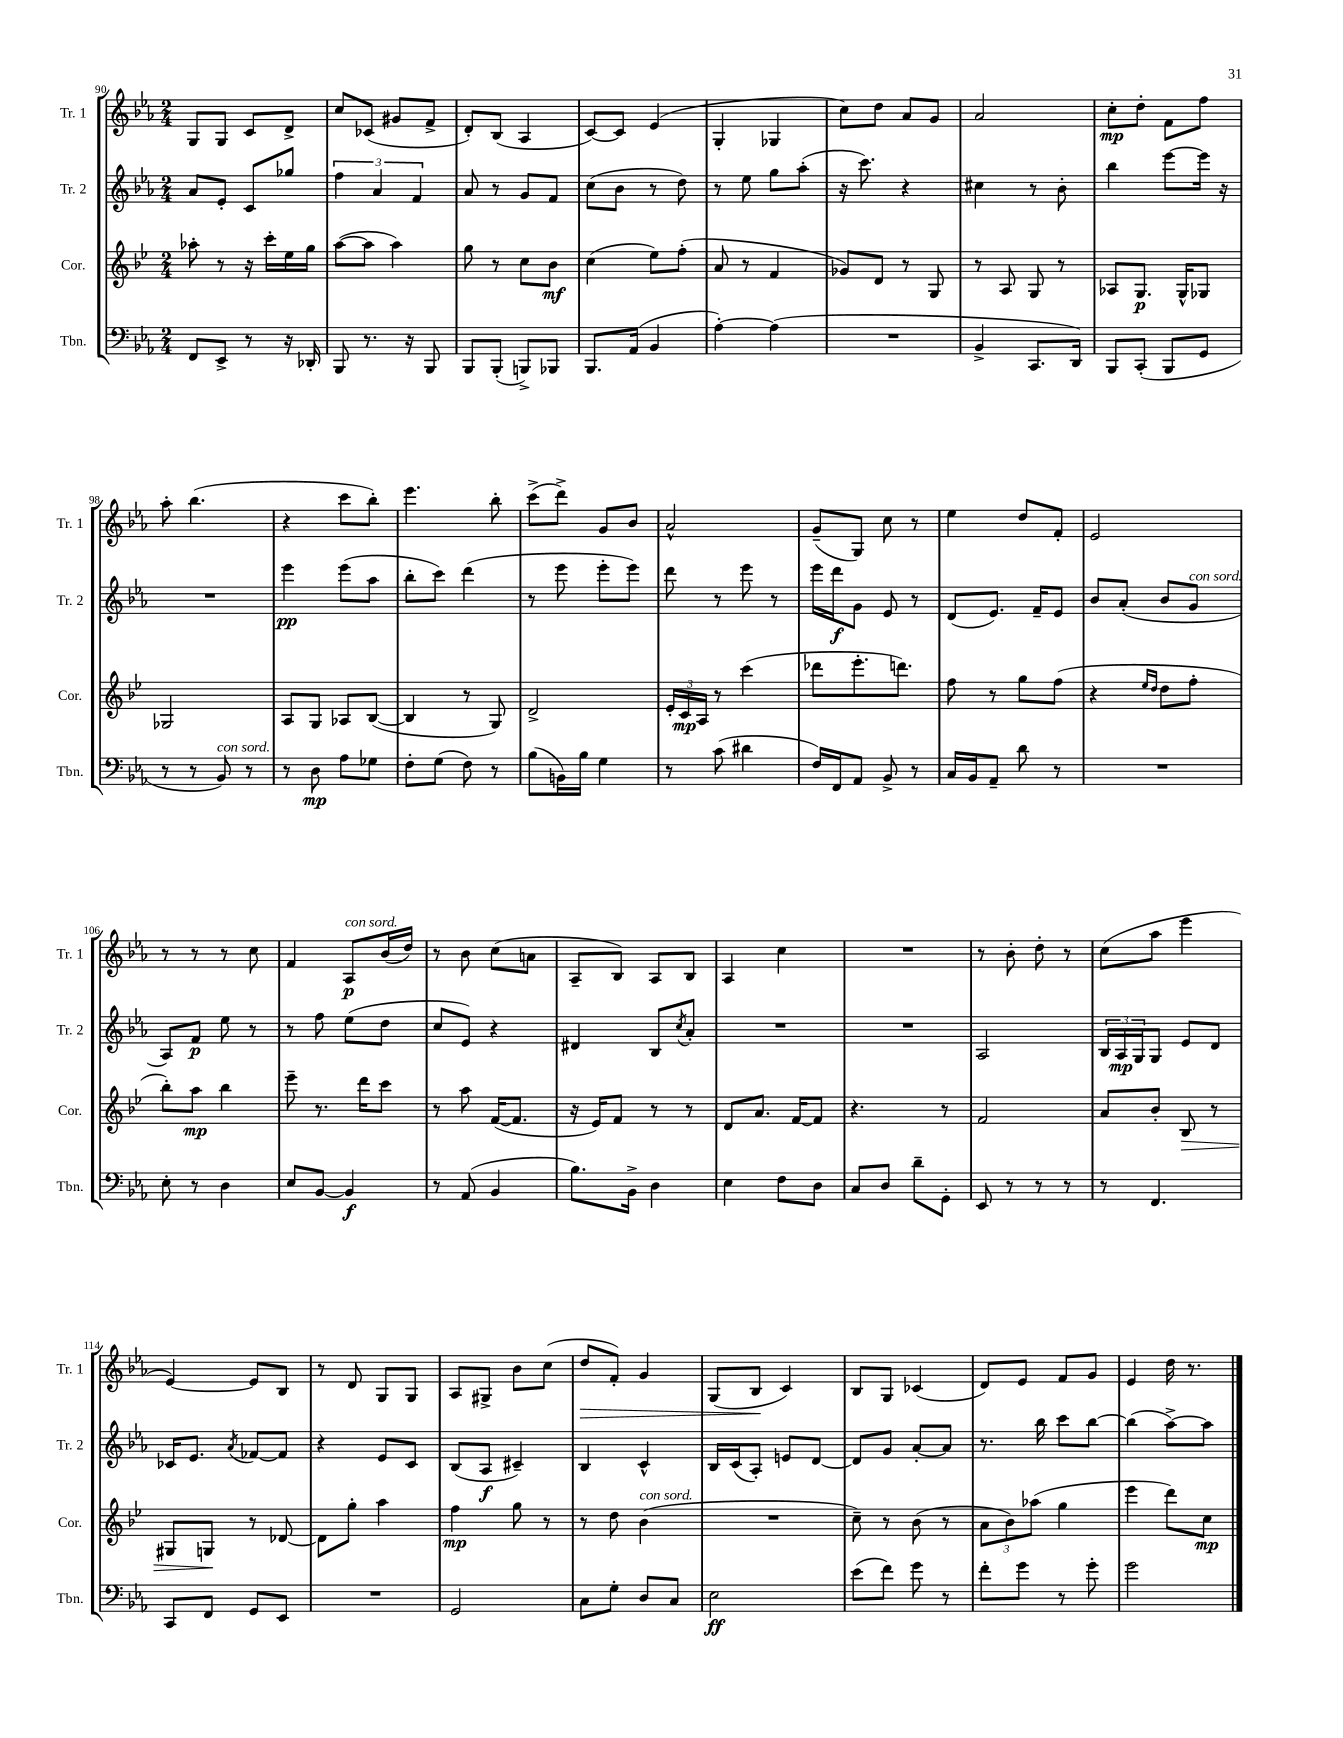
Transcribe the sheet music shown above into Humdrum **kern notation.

**kern	**kern	**kern	**kern
*staff4	*staff3	*staff2	*staff1
*clefF4	*clefG2	*clefG2	*clefG2
*k[b-e-a-]	*k[b-e-]	*k[b-e-a-]	*k[b-e-a-]
*M2/4	*M2/4	*M2/4	*M2/4
8FF	8aa-'	8a-	8G
8EE-^	8r	8e-'	8G
8r	16r	8c	8c
.	16ccc'	.	.
16r	16ee-	8gg-	8d^
16DD-'	16gg	.	.
=	=	=	=
8BBB-	([8aa	6ff	8cc
8.r	8aa]	.	(8c-
.	.	6a-	.
.	4aa)	.	8g#
16r	.	.	.
.	.	6f	.
8BBB-	.	.	8f^
=	=	=	=
8BBB-	8gg	8a-	8d')
(8BBB-'	8r	8r	(8B-
8BBB^)	8cc	8g	4A-
8BBB-	8b-	8f	.
=	=	=	=
8.BBB-	(4cc	(8cc	[8c)
.	.	8b-	8c]
(16AA-	.	.	.
4BB-	8ee-)	8r	(4e-
.	(8ff'	8dd)	.
=	=	=	=
[4A-')	8a	8r	4G'
.	8r	8ee-	.
(4A-]	4f	8gg	4G-
.	.	(8aa-'	.
=	=	=	=
2r	8g-)	16r	8cc)
.	.	8.ccc)	.
.	8d	.	8dd
.	8r	4r	8a-
.	8G	.	8g
=	=	=	=
4BB-^	8r	4cc#	2a-
.	8A	.	.
8.CC	8G	8r	.
.	8r	8b-'	.
16DD)	.	.	.
=	=	=	=
8BBB-	8A-	4bb-	8cc'
(8CC'	8.G	.	8dd'
8BBB-	.	[8eee-	8f
.	16G^^	.	.
8GG	8G-	16eee-]	8ff
.	.	16r	.
=	=	=	=
8r	2G-	2r	8aa-'
8r	.	.	(4.bb-
8BB-)	.	.	.
8r	.	.	.
=	=	=	=
8r	8A	4eee-	4r
8D	8G	.	.
8A-	8A-	(8eee-	8ccc
8G-	([8B-	8aa-	8bb-')
=	=	=	=
8F'	4B-]	8bb-'	4.eee-
(8G	.	8ccc)	.
8F)	8r	(4ddd	.
8r	8G)	.	8bb-'
=	=	=	=
(8B-	2d^	8r	(8ccc^
16BB)	.	8eee-	8ddd^)
16B-	.	.	.
4G	.	8eee-'	8g
.	.	8eee-)	8b-
=	=	=	=
8r	24e-'	8ddd	2a-^^
.	24c	.	.
.	24A	.	.
(8c	8r	8r	.
4d#	(4ccc	8eee-	.
.	.	8r	.
=	=	=	=
16F)	8ddd-	16eee-	(8g~
16FF	.	16ddd	.
8AA-	8.eee-'	8g	8G)
8BB-^	.	8e-	8cc
.	8.ddd)	.	.
8r	.	8r	8r
=	=	=	=
16C	8ff	(8d	4ee-
16BB-	.	.	.
8AA-~	8r	8.e-)	.
8d	8gg	.	8dd
.	.	16f~	.
8r	(8ff	8e-	8f'
=	=	=	=
2r	4r	8b-	2e-
.	.	(8a-'	.
.	16qqee-	.	.
.	16qqdd	.	.
.	8dd	8b-	.
.	8ff'	8g	.
=	=	=	=
8E-'	8bb-')	8A-)	8r
8r	8aa	8f	8r
4D	4bb-	8ee-	8r
.	.	8r	8cc
=	=	=	=
8E-	8eee-~	8r	4f
[8BB-	8.r	8ff	.
4BB-]	.	(8ee-	8A-
.	16ddd	.	.
.	8ccc	8dd	(16b-
.	.	.	16dd)
=	=	=	=
8r	8r	8cc	8r
(8AA-	8aa	8e-)	8b-
4BB-	([16f	4r	(8cc
.	8.f]	.	.
.	.	.	8a
=	=	=	=
8.B-)	16r	4d#	8A-~
.	16e-)	.	.
.	8f	.	8B-)
16BB-^	.	.	.
4D	8r	8B-	8A-
.	.	8qcc	.
.	8r	8a-'	8B-
=	=	=	=
4E-	8d	2r	4A-
.	8.a	.	.
8F	.	.	4cc
.	[16f	.	.
8D	8f]	.	.
=	=	=	=
8C	4.r	2r	2r
8D	.	.	.
8d~	.	.	.
8GG'	8r	.	.
=	=	=	=
8EE-	2f	2A-	8r
8r	.	.	8b-'
8r	.	.	8dd'
8r	.	.	8r
=	=	=	=
8r	8a	24B-	(8cc
.	.	24A-	.
.	.	24G	.
4.FF	8b-'	8G	8aa-
.	8B-	8e-	4eee-
.	8r	8d	.
=	=	=	=
8CC	8G#	16c-	[4e-)
.	.	8.e-	.
8FF	8G	.	.
.	.	8qa-	.
8GG	8r	[8f-	8e-]
8EE-	[8d-	8f-]	8B-
=	=	=	=
2r	8d-]	4r	8r
.	8gg'	.	8d
.	4aa	8e-	8G
.	.	8c	8G
=	=	=	=
2GG	4ff	(8B-	8A-
.	.	8A-	8G#^
.	8gg	4c#~)	8b-
.	8r	.	(8cc
=	=	=	=
8C	8r	4B-	8dd
8G'	8dd	.	8f')
8D	(4b-	4c^^	4g
8C	.	.	.
=	=	=	=
2E-	2r	16B-	(8G
.	.	(16c	.
.	.	8A-')	8B-
.	.	8e	4c)
.	.	[8d	.
=	=	=	=
(8e-	8cc~)	8d]	8B-
8f)	8r	8g	8G
8g	(8b-	[8a-'	(4c-
8r	8r	8a-]	.
=	=	=	=
8f'	12a	8.r	8d)
.	12b-)	.	.
8g	.	.	8e-
.	(12aa-	.	.
.	.	16bb-	.
8r	4gg	8ccc	8f
8g'	.	[8bb-	8g
=	=	=	=
2g	4eee-	(4bb-]	4e-
.	8ddd)	[8aa-^)	16dd
.	.	.	8.r
.	8cc	8aa-]	.
==	==	==	==
*-	*-	*-	*-
